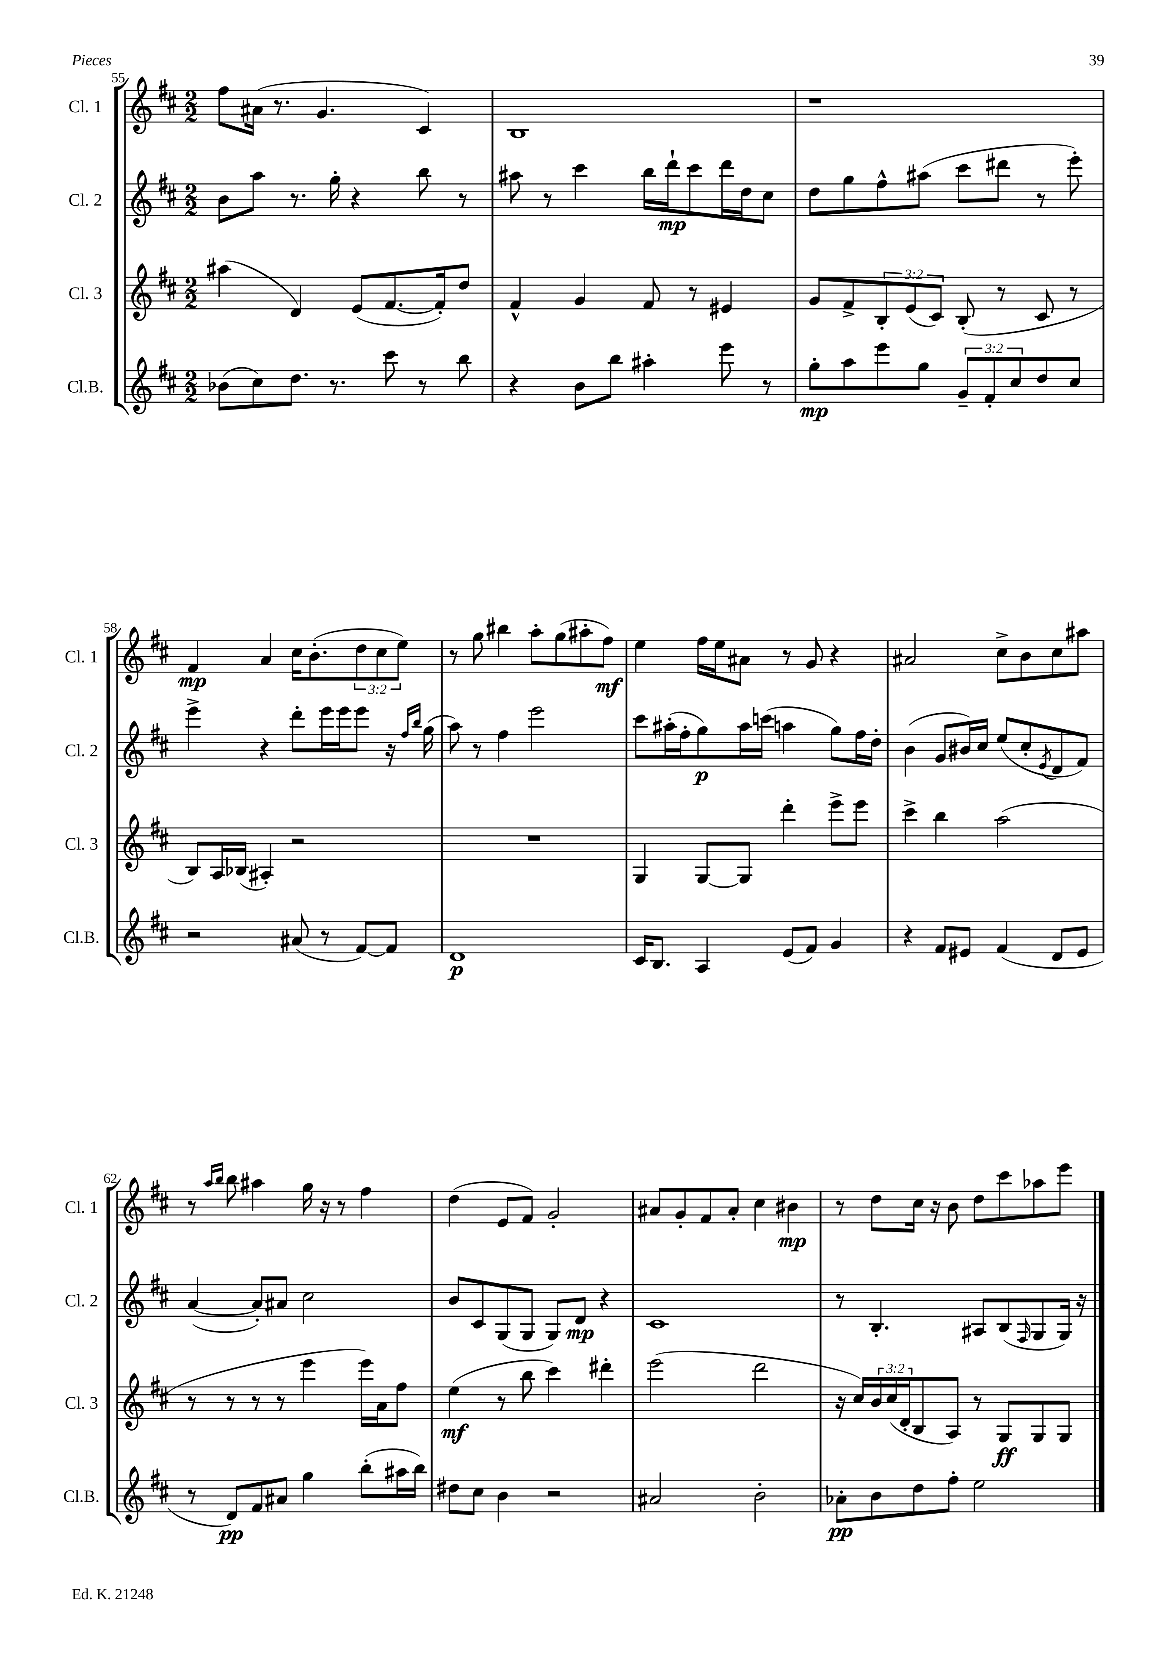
<<
\new StaffGroup <<
\new Staff = "s0" \with { instrumentName = "Cl. 1" shortInstrumentName = "Cl. 1" } {
    \clef treble \key d \major \numericTimeSignature \time 2/2 \override Staff.TupletNumber.text = #tuplet-number::calc-fraction-text
    fis''8 ais'16( r8. g'4. cis'4) |
    b1 |
    r1 |
    fis'4\mp a'4 cis''16 b'8.-.( \tuplet 3/2 { d''8 cis''8 e''8) } |
    r8 g''8 bis''4 a''8-. g''8( ais''8-. fis''8\mf) |
    e''4 fis''16 e''16 ais'8 r8 g'8 r4 |
    ais'2 cis''8-> b'8 cis''8 ais''8 |
    r8 \grace { a''16 b''16 } b''8 ais''4 g''16 r16 r8 fis''4 |
    d''4( e'8 fis'8) g'2-. |
    ais'8 g'8-. fis'8 ais'8-. cis''4 bis'4\mp |
    r8 d''8 cis''16 r16 b'8 d''8 cis'''8 aes''8 e'''8 \bar "|." |
}
\new Staff = "s1" \with { instrumentName = "Cl. 2" shortInstrumentName = "Cl. 2" } {
    \clef treble \key d \major \numericTimeSignature \time 2/2
    b'8 a''8 r8. g''16-. r4 b''8 r8 |
    ais''8 r8 cis'''4 b''16 d'''16-!\mp cis'''8 d'''16 d''16 cis''8 |
    d''8 g''8 fis''8-^ ais''8( cis'''8 dis'''8 r8 e'''8-.) |
    e'''4-> r4 d'''8-. e'''16 e'''16 e'''8 r16 \grace { fis''16 b''16 } g''16( |
    a''8) r8 fis''4 e'''2 |
    cis'''8 ais''16-.( fis''16-. g''8\p) ais''16 c'''16( a''4 g''8) fis''16 d''16-. |
    b'4( g'8 bis'16) cis''16 e''8( cis''8-. \acciaccatura { e'8 } d'8 fis'8) |
    a'4~( a'8-.) ais'8 cis''2 |
    b'8 cis'8 g8( g8 g8) d'8\mp r4 |
    cis'1 |
    r8 b4.-. ais8 b8( \grace { fis16 } g8 g16) r16 \bar "|." |
}
\new Staff = "s2" \with { instrumentName = "Cl. 3" shortInstrumentName = "Cl. 3" } {
    \clef treble \key d \major \numericTimeSignature \time 2/2 \override Staff.TupletNumber.text = #tuplet-number::calc-fraction-text
    ais''4( d'4) e'8( fis'8.~ fis'16-.) d''8 |
    fis'4-^ g'4 fis'8 r8 eis'4 |
    g'8 fis'8-> \tuplet 3/2 { b8-. e'8( cis'8) } b8-.( r8 cis'8 r8 |
    b8) a16 bes16( ais4-.) r2 |
    R1 |
    g4 g8~ g8 d'''4-. e'''8-> e'''8 |
    cis'''4-> b''4 a''2( |
    r8 r8 r8 r8 e'''4 e'''16) a'16 fis''8 |
    e''4\mf( r8 b''8 cis'''4) dis'''4-. |
    e'''2( d'''2 |
    r16 cis''16) \tuplet 3/2 { b'16 cis''16( d'16-. } b8 a8) r8 g8\ff g8 g8 \bar "|." |
}
\new Staff = "s3" \with { instrumentName = "Cl.B." shortInstrumentName = "Cl.B." } {
    \clef treble \key d \major \numericTimeSignature \time 2/2 \override Staff.TupletNumber.text = #tuplet-number::calc-fraction-text
    bes'8( cis''8) d''8. r8. cis'''8 r8 b''8 |
    r4 b'8 b''8 ais''4-. e'''8 r8 |
    g''8-.\mp a''8 e'''8 g''8 \tuplet 3/2 { g'8-- fis'8-. cis''8 } d''8 cis''8 |
    r2 ais'8( r8 fis'8~) fis'8 |
    d'1\p |
    cis'16 b8. a4 e'8( fis'8) g'4 |
    r4 fis'8 eis'8 fis'4( d'8 eis'8 |
    r8 d'8\pp) fis'8 ais'8 g''4 b''8-.( ais''16 b''16) |
    dis''8 cis''8 b'4 r2 |
    ais'2 b'2-. |
    aes'8-.\pp b'8 d''8 fis''8-. e''2 \bar "|." |
}
>>
>>
\layout { \context { \Score currentBarNumber = #55 } }
